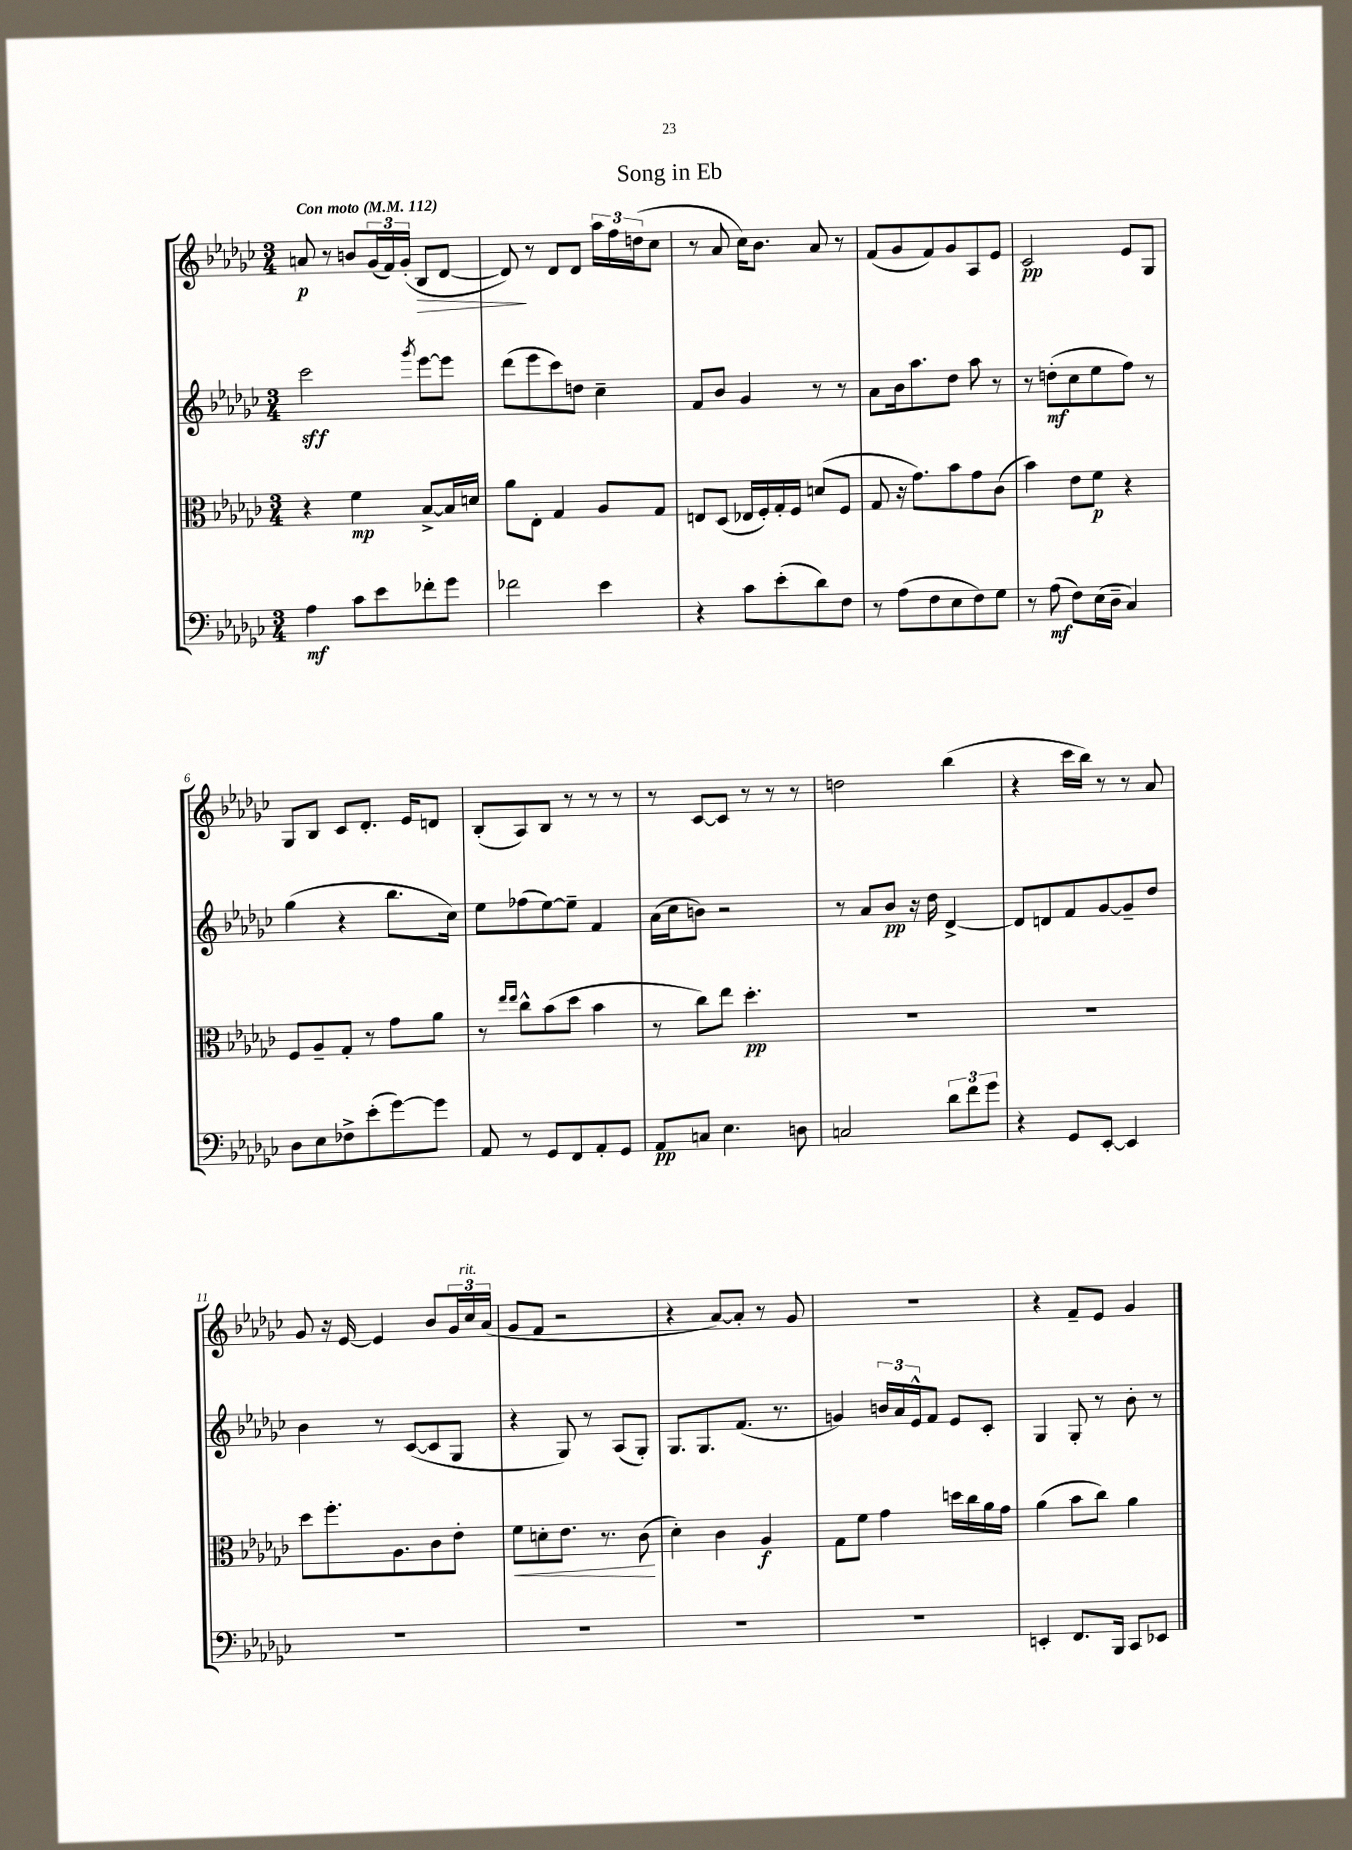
\header { title = "Song in Eb" }
<<
\new StaffGroup <<
\new Staff = "s0" {
    \clef treble \key ges \major \numericTimeSignature \time 3/4 \tempo "Con moto" 4 = 112
    a'8\p r8 b'8 \tuplet 3/2 { ges'16( f'16) ges'16-.( } bes8\> des'8~ |
    des'8\!) r8 des'8 des'8 \tuplet 3/2 { aes''16 f''16 d''16( } ces''8 |
    r8 aes'8 ces''16) bes'8. aes'8 r8 |
    f'8( ges'8 f'8) ges'8 aes8 ees'8 |
    ces'2\pp ees'8 ges8 |
    ges8 bes8 ces'8 des'8.-. ees'16 d'8 |
    bes8-.( aes8) bes8 r8 r8 r8 |
    r8 ces'8~ ces'8 r8 r8 r8 |
    d''2 bes''4( |
    r4 ces'''16 bes''16) r8 r8 aes'8 |
    ges'8 r16 ees'16~ ees'4 bes'8 \tuplet 3/2 { ges'16 ces''16^\markup { \italic "rit." } aes'16( } |
    ges'8 f'8 r2 |
    r4 aes'8~) aes'8-. r8 ges'8 |
    R2. |
    r4 f'8-- ees'8 ges'4 \bar "|." |
}
\new Staff = "s1" {
    \clef treble \key ges \major \numericTimeSignature \time 3/4
    ces'''2\sff \acciaccatura { ges'''8 } ees'''8~ ees'''8 |
    des'''8( ees'''8 ces'''8) d''8 ces''4-- |
    f'8 bes'8 ges'4 r8 r8 |
    aes'8 bes'16 aes''8. des''8 aes''8 r8 |
    r8 d''8-.\mf( ces''8 ees''8 f''8) r8 |
    ges''4( r4 bes''8. ces''16) |
    ees''8 fes''8( ees''8~) ees''8-- f'4 |
    aes'16( ces''16 b'8) r2 |
    r8 aes'8 bes'8\pp r16 des''16 des'4~-> |
    des'8 d'8 f'8 ges'8~ ges'8-- des''8 |
    bes'4 r8 ces'8~( ces'8 ges8 |
    r4 ges8) r8 aes8( ges8-.) |
    ges8. ges8. f'8.( r8. |
    g'4) \tuplet 3/2 { b'16 aes'16 ees'16-^ } f'8 ees'8 ces'8-. |
    ges4 ges8-. r8 bes'8-. r8 \bar "|." |
}
\new Staff = "s2" {
    \clef alto \key ges \major \numericTimeSignature \time 3/4
    r4 f'4\mp bes8~-> bes16 d'16 |
    aes'8 ees8-. ges4 aes8 ges8 |
    e8 des8( ees16 f16-.) ges16-. f16 d'8( f8 |
    ges8 r16 ges'8.) bes'8 ges'8 ces'8( |
    bes'4) ees'8 f'8\p r4 |
    f8 aes8-- ges8-. r8 ges'8 aes'8 |
    r8 \grace { ees''16 ees''16 } ces''8-^ bes'8( des''8 bes'4 |
    r8 ces''8) ees''8 des''4.-.\pp |
    R2. |
    R2. |
    des''8 f''8.-. aes8. ces'8 ees'8-. |
    f'8\< d'8-. ees'8. r8. ces'8\!( |
    des'4-.) ces'4 aes4\f |
    ges8 f'8 ges'4 d''16 ces''16 aes'16 ges'16 |
    aes'4( bes'8 ces''8) aes'4 \bar "|." |
}
\new Staff = "s3" {
    \clef bass \key ges \major \numericTimeSignature \time 3/4
    aes4\mf ces'8 ees'8 fes'8-. ges'8 |
    fes'2 ees'4 |
    r4 ces'8 ees'8-.( des'8) f8 |
    r8 aes8( f8 ees8 f8) ges8 |
    r8 aes8\mf( f8) ees16( des16-- ces4) |
    des8 ees8 fes8-> ees'8-.( ges'8~) ges'8 |
    aes,8 r8 ges,8 f,8 aes,8-. ges,8 |
    aes,8\pp c8 ees4. d8 |
    c2 \tuplet 3/2 { des'8 f'8 ges'8 } |
    r4 ges,8 ees,8~-. ees,4 |
    R2. |
    R2. |
    R2. |
    R2. |
    e,4-. f,8. bes,,16 ces,8 ees,8 \bar "|." |
}
>>
>>
